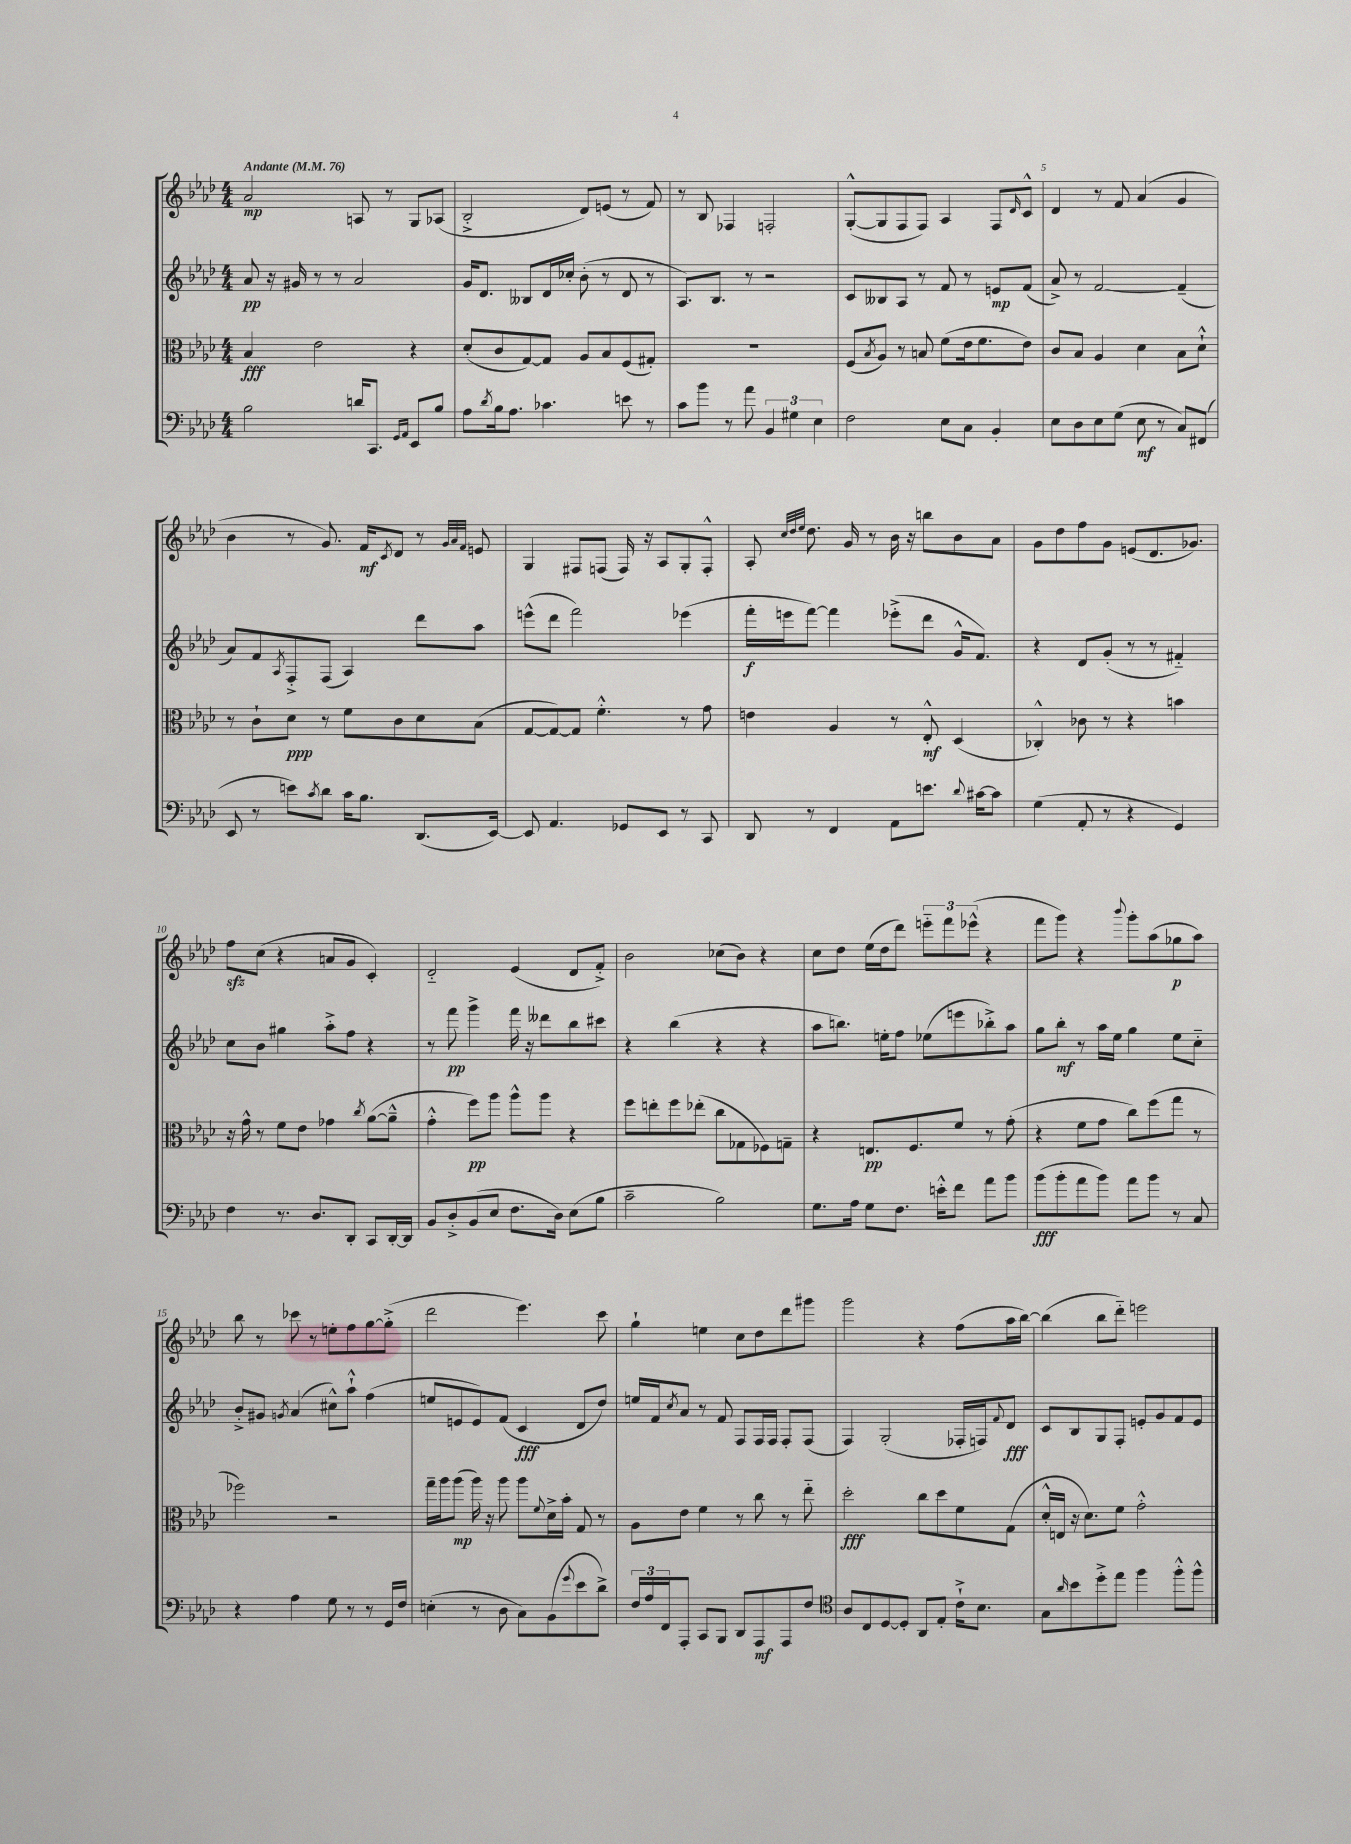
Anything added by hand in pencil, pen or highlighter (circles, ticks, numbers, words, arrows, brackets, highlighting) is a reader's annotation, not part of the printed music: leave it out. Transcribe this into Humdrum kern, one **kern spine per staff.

**kern	**kern	**kern	**kern
*staff4	*staff3	*staff2	*staff1
*clefF4	*clefC3	*clefG2	*clefG2
*k[b-e-a-d-]	*k[b-e-a-d-]	*k[b-e-a-d-]	*k[b-e-a-d-]
*M4/4	*M4/4	*M4/4	*M4/4
*MM76	*MM76	*MM76	*MM76
2B-\	4B-/	8a-/	2a-/
.	.	16r	.
.	.	16g#/	.
.	2e-\	8r	.
.	.	8r	.
16d/LK	.	2a-/	8A/
8.CC/J	.	.	.
.	.	.	8r
16qqGG/LL	.	.	.
16qqAA-/JJ	.	.	.
8EE-/L	4r	.	8G/L
8B-/J	.	.	(8A-/J
=	=	=	=
8A-\L	(8d-'/L	16g/LK	2B-'^/
.	.	8.d-/J	.
8qd-/	.	.	.
16B-\k	8c/	.	.
8.A-\J	.	.	.
.	[8G/)	8B--/L	.
4.c-\	8G/]J	16d-/L	.
.	.	16cc-'/JJ	.
.	8A-/L	(8b-'\	8d-/L)
.	8B-/	8r	(8e/J
8e\	(8F/	8d-/	8r
8r	8G#'/J)	8r	8f/)
=	=	=	=
8c\L	1r	8.A-/L)	8r
8b-\J	.	.	8B-/
.	.	8.B-/J	.
8r	.	.	4F-/
8a-\	.	8r	.
6BB-/	.	2r	2F'/
6G#\	.	.	.
6E-\	.	.	.
=	=	=	=
2F\	(8F/L	8c/L	([8G'^^/L
.	8qB-/	.	.
.	8A-/J)	8B--/	8G/]
.	8r	8A-/J	8F/
.	8B/	8r	8F/J)
8E-\L	(8f\L	8f/	4A-/
8C\J	16e-\k	8r	.
.	8.f\	.	.
4BB-'/	.	8e/L	8F/L
.	.	.	16qqd-/
.	8e-\J)	(8f/J	8c^^/J
=	=	=	=
8E-\L	8c/L	8a-^/)	4d-/
8D-\	8B-/J	8r	.
8E-\	4A-/	[2f/	8r
(8G\J	.	.	8f/
8E-\	4d-\	.	(4a-/
8r	.	.	.
8C/L)	8B-\L	(4f~/]	4g/
(8FF#/J	8d-`^^\J	.	.
=	=	=	=
8EE-/	8r	8a-/L)	4b-\
8r	8c`\L	8f/	.
.	.	8qA-/	.
8e\L)	8d-\J	8F'^/	8r
8qc/	.	.	.
8d-\J	8r	(8F/J	8.g/)
16c\LK	8f\L	4A-/)	.
8.B-\J	.	.	16f/LK
.	.	.	8qc/
.	8c\	.	8d-/J
(8.DD-/L	8d-\	8ddd-\L	8r
.	.	.	32qqg/LLL
.	.	.	32qqa-/
.	.	.	32qqf/JJJ
.	(8B-\J	8aa-\J	8e/
[16EE-/Jk)	.	.	.
=	=	=	=
8EE-/]	[8G/L	(8eee^^\L	4G/
4.AA-/	8G/_)	8ddd-\J	.
.	8G/]J	2fff\)	8F#/L
.	4.f'^^\	.	(8F/J
8GG-/L	.	.	16F/)
.	.	.	16r
8EE-/J	.	.	8A-/L
8r	8r	(4eee-\	8G'/
8CC/	8g\	.	8F'^^/J
=	=	=	=
8DD-/	4e\	16fff'\LL	8A-'/
.	.	16eee\J	.
.	.	.	32qqcc/LLL
.	.	.	32qqdd-/
.	.	.	32qqee-/JJJ
8r	.	[8fff\J)	8.dd-\
4FF/	4A-/	4fff\]	.
.	.	.	16g/
.	.	.	8r
8AA-\L	8r	(8eee-'^\L	16b-\
.	.	.	16r
8.e\J	8E-'^^/	8ddd-\J	8bb\L
.	(4D-/	16g^^/LK	8b-\
8qqd-/	.	.	.
[16c#\LK	.	8.f/J)	.
8c#\]J	.	.	8a-\J
=	=	=	=
(4G\	4C-'^^/)	4r	8g\L
.	.	.	8dd-\
8AA-'/	8c-\	8d-/L	8ff\
8r	8r	(8g'/J	8g\J
4r	4r	8r	(8e/L
.	.	8r	8.d-/
4GG/)	4b\	4f#'~/)	.
.	.	.	8.g-/J)
=	=	=	=
4F\	16r	8cc\L	8ff\L
.	16g^^\	.	.
.	8r	8b-\J	(8cc\J
8.r	8f\L	4gg#\	4r
.	8e-\J	.	.
8.D-/L	.	.	.
.	4g-\	8aa-'^\L	8a/L
8DD-'/J	.	8ff\J	8g/J
.	8qcc/	.	.
8CC/L	([8a-\L	4r	4c'/)
[16DD-'/L	8a-~^^\]J	.	.
16DD-/]JJ	.	.	.
=	=	=	=
8BB-/L	4g'^^\	8r	2d-'~/
8D-'^/	.	8fff\	.
(8BB-/	8ff\L)	4ggg^\	.
8E-/J	8aa-\J	.	.
8.F\L	8aa-^^\L	16fff\	(4e-/
.	.	16r	.
.	8aa-\J	8ddd--\L	.
16D-\Jk)	.	.	.
(8E-\L	4r	8bb-\	8d-/L
8B-\J	.	8ccc#\J	8f'^/J)
=	=	=	=
2c~\	8ff\L	4r	2b-\
.	8ee'\	.	.
.	8ff\	(4bb-\	.
.	(8ee-'\J	.	.
2B-\)	8cc\L	4r	(8cc-\L
.	8G-\	.	8b-\J)
.	8F-\)	4r	4r
.	8G~\J	.	.
=	=	=	=
8.G\L	4r	8aa-\L	8cc\L
.	.	8.bb\J)	8dd-\J
16A-\Jk	.	.	.
8G\L	8.E/L	.	(16ee-\LL
.	.	16ee'\LK	16dd-\J
8.F\J	.	8ff\J	8ddd-\J)
.	8.F/	.	.
.	.	(8ee-\L	12eee'~\L
16e'^^\LK	.	.	.
.	.	.	12fff\
8f\J	8f/J	8eee\	.
.	.	.	(12eee-^^\J
8a-\L	8r	8bb-'^\)	4r
8b-\J	(8g'\	8aa-\J	.
=	=	=	=
(8b-\L	4r	8gg\L	8fff\L
8b-'\	.	8bb-'\J	8ggg\J)
8a-\	8f\L	8r	4r
8b-\J)	8g\J	16aa-\LL	.
.	.	16ee-\JJ	.
.	.	.	8qqbbb-/
8a-\L	8cc\L)	4gg\	8ggg'\L
8b-\J	(8ff\	.	(8aa-\
8r	8gg\J	8ee-\L	8gg-\
8C/	8r	8cc'~\J	8aa-\J)
=	=	=	=
4r	2ff-\)	8b-'^/L	8bb-\
.	.	8g#/J	8r
.	.	8qg/	.
4A-\	.	(4a-/	8ccc-\
.	.	.	8r
8G\	2r	8cc#^^\L)	8ee'\L
8r	.	8aa-`^^\J	8ff\
8r	.	(4ff\	[8gg\
16GG/LL	.	.	(8gg'^\]J
16F/JJ	.	.	.
=	=	=	=
(4E'\	16gg~\LL	8ee/L	2ddd-\
.	16aa-\J	.	.
.	(8aa-\J	8e/	.
8r	16aa-\)	8e/)	.
.	16r	.	.
8D-\	8aa-\	(8f/J	.
8C\L)	8aa-\L	4c/	4.eee-\)
.	8qqf/	.	.
(8BB-\	16d-^\L	.	.
.	16b-'\JJ	.	.
8qqg/	.	.	.
8e-\	8G/	8d-/L	.
8d-^\J)	8r	8dd-/J)	8ccc\
=	=	=	=
24F/LL	8A-\L	16ee/LL	4gg`\
24A-/	.	.	.
.	.	16f/J	.
24FF/J	.	.	.
.	.	8qcc/	.
8AAA-'/J	8e-\J	8a-/J	.
8CC/L	4f\	8r	4ee\
8BBB-/J	.	8f/	.
8DD-/L	8r	8F/L	8cc\L
8AAA-/	8cc\	16F/L	8dd-\
.	.	16F/JJ	.
8AAA-/	8r	8F'/L	8ddd-\
8F/J	8ee-'~\	(8F/J	8ggg#\J
=	=	=	=
*clefC4	*	*	*
8A-/L	2dd-'\	4F/)	2ggg\
8C/	.	.	.
[8D-/	.	(2G'/	.
8D-'/]J	.	.	.
8AA-/L	8cc\L	.	4r
8E-'/J	8dd-\	.	.
16c`^\LK	8f\	16F-'/LL	(8ff\L
8.B-\J	.	16F/J)	.
.	.	8qqf/	.
.	(8G\J	8d-/J	16aa-\L
.	.	.	[16bb-\JJ)
=	=	=	=
8G\L	16d-'^^/LL	8c/L	(4bb-\]
.	16E/JJ	.	.
16qqa-/	.	.	.
8b-\	16r	8B-/	.
.	8.d-\L)	.	.
8dd-'^\	.	8G/	8bb-\L
8ee-\J	8f\J	8F'/J	8ddd-'~\J)
4ff\	2g'^^\	8e'/L	2eee\
.	.	8g/	.
8ff'^^\L	.	8f/	.
8ff^^\J	.	8e/J	.
==	==	==	==
*-	*-	*-	*-
